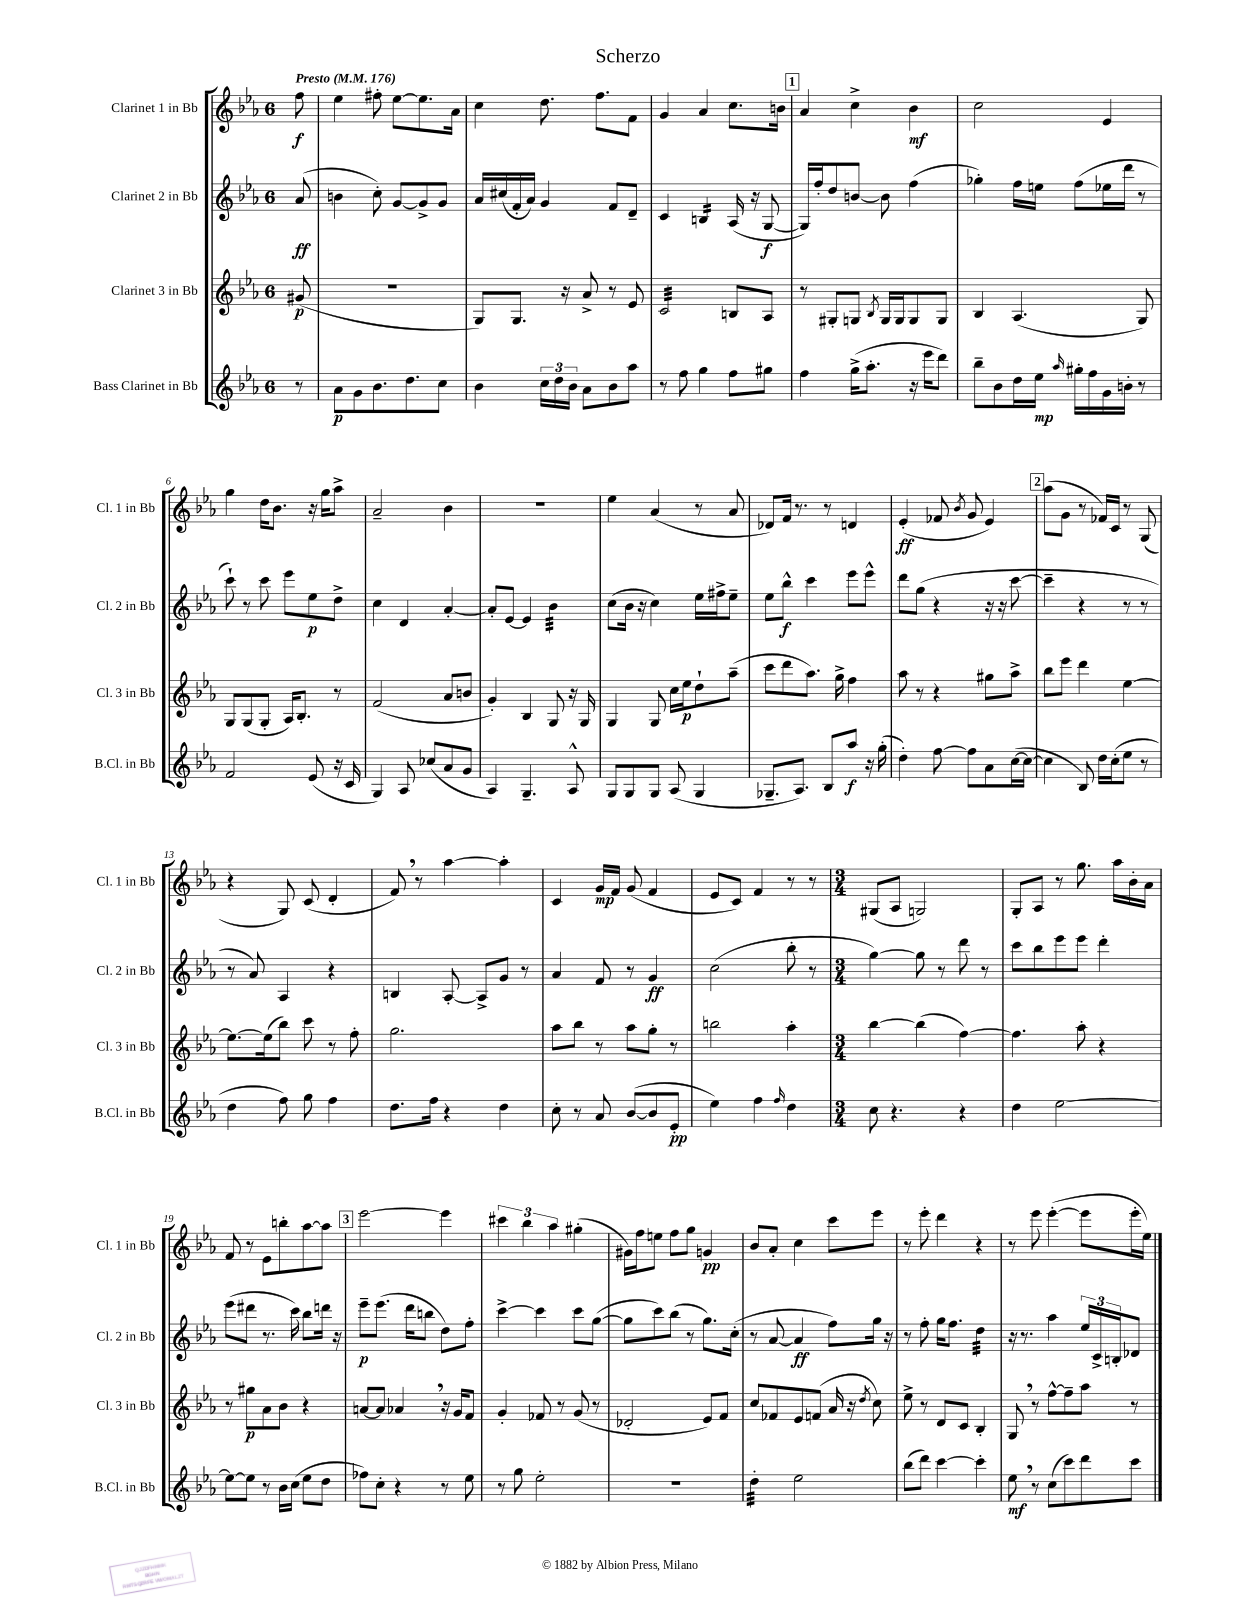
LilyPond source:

\header { title = "Scherzo" }
<<
\new StaffGroup <<
\new Staff = "s0" \with { instrumentName = "Clarinet 1 in Bb" shortInstrumentName = "Cl. 1 in Bb" } {
    \clef treble \key ees \major \once \override Staff.TimeSignature.style = #'single-digit \time 6/8 \partial 8 \tempo "Presto" 4 = 176
    f''8\f |
    ees''4 fis''8-. ees''8~ ees''8. aes'16 |
    c''4 d''8. f''8. f'8 |
    g'4 aes'4 c''8. b'16 |
    \mark \markup { \box "1" } aes'4 c''4-> bes'4\mf |
    c''2 ees'4 |
    g''4 d''16 bes'8. r16 g''16 aes''8-> |
    aes'2-- bes'4 |
    R2. |
    ees''4 aes'4( r8 aes'8 |
    des'8) f'16 r8. r8 d'4 |
    ees'4-.\ff( fes'8 \acciaccatura { bes'8 } g'8 ees'4) |
    \mark \markup { \box "2" } aes''8( g'8 r8 fes'16) c'16 r8 g8( |
    r4 g8) c'8( d'4-. |
    f'8) \breathe r8 aes''4~ aes''4-. |
    c'4 g'16\mp f'16 g'8( f'4 |
    ees'8 c'8) f'4 r8 r8 |
    \numericTimeSignature \time 3/4 gis8( aes8 g2) |
    g8-. aes8 r8 g''8. aes''16 bes'16-. aes'16 |
    f'8 r8 ees'8 b''8-. aes''8~ aes''8 |
    \mark \markup { \box "3" } ees'''2~ ees'''4 |
    \tuplet 3/2 { cis'''4 bes''4 aes''4 } gis''4-.( |
    gis'16) f''16 e''8 f''8 g''8 g'4\pp |
    bes'8 aes'8-. c''4 c'''8 ees'''8 |
    r8 ees'''8-. d'''4 r4 |
    r8 ees'''8 ees'''4~-.( ees'''8 ees'''16-. ees''16) \bar "|." |
}
\new Staff = "s1" \with { instrumentName = "Clarinet 2 in Bb" shortInstrumentName = "Cl. 2 in Bb" } {
    \clef treble \key ees \major \once \override Staff.TimeSignature.style = #'single-digit \time 6/8 \partial 8
    aes'8\ff( |
    b'4 c''8-.) g'8~ g'8-> g'8 |
    aes'16 cis''16( f'16-. aes'16) g'4 f'8 d'8-- |
    c'4 b4:16 aes16( r16 g8~\f |
    \mark \markup { \box "1" } g16) f''16-. d''8 b'8~ b'8 f''4( |
    ges''4-.) f''16 e''16 f''8( ees''16 d'''16 r8 |
    c'''8-!) r8 c'''8 ees'''8 ees''8\p d''8-> |
    c''4 d'4 aes'4~-. |
    aes'8-. ees'8~ ees'4 bes'4:32 |
    c''8( bes'16 r16 c''4) ees''16 fis''16-> ees''8-- |
    ees''8 bes''8-^\f c'''4 ees'''8 ees'''8-^ |
    d'''8 g''8( r4 r16 r16 c'''8~ |
    \mark \markup { \box "2" } c'''4-- r4 r8 r8 |
    r8 aes'8) aes4 r4 |
    b4 aes8~-. aes8-> g'8 r8 |
    aes'4 f'8 r8 g'4\ff |
    c''2( bes''8-. r8 |
    \numericTimeSignature \time 3/4 g''4~) g''8 r8 d'''8 r8 |
    c'''8 bes''8 ees'''8 ees'''8 d'''4-. |
    ees'''8( dis'''8 r8. c'''16) bes''8 d'''16 r16 |
    \mark \markup { \box "3" } ees'''8--\p ees'''8.( d'''16 b''8 d''8) f''8-. |
    c'''4~-> c'''4 c'''8 g''8~( |
    g''8 c'''8) bes''8( r8 g''8.) c''16-.( |
    r8 aes'8~ aes'4\ff f''8) g''16 r16 |
    r8 f''8-. g''16 f''8. d''4:32 |
    r16 r8. aes''4 \tuplet 3/2 { ees''16 c'16-> b16-. } des'8 \bar "|." |
}
\new Staff = "s2" \with { instrumentName = "Clarinet 3 in Bb" shortInstrumentName = "Cl. 3 in Bb" } {
    \clef treble \key ees \major \once \override Staff.TimeSignature.style = #'single-digit \time 6/8 \partial 8
    gis'8\p( |
    R2. |
    g8) g8. r16 aes'8-> r8 ees'8 |
    c'2:32 b8 aes8 |
    \mark \markup { \box "1" } r8 gis8-. g8 \acciaccatura { bes8 } g16 g16 g8 g8 |
    bes4 aes4.( g8) |
    g8 g8( g8-. aes16) bes8.-. r8 |
    f'2( aes'8 b'8 |
    g'4-.) bes4 g8 r16 g16 |
    g4 g8 c''16 ees''16\p d''8-! aes''8--( |
    c'''8 d'''8 aes''8.) g''16-> f''4 |
    aes''8 r8 r4 gis''8 aes''8-> |
    \mark \markup { \box "2" } bes''8 ees'''8 d'''4 ees''4~ |
    ees''8.~ ees''16( bes''8) c'''8 r8 f''8-. |
    g''2. |
    aes''8 bes''8 r8 aes''8 g''8-. r8 |
    b''2 aes''4-. |
    \numericTimeSignature \time 3/4 bes''4~ bes''4( f''4~) |
    f''4. aes''8-. r4 |
    r8 gis''8\p aes'8 bes'8 r4 |
    \mark \markup { \box "3" } a'8~ a'8 aes'4 \breathe r16 g'16 f'8 |
    g'4-. fes'8 r8 g'8( r8 |
    des'2-. ees'8) f'8 |
    c''8 fes'8 ees'8 f'8( aes'16 r16 \acciaccatura { d''8 } c''8) |
    ees''8-> r8 d'8 c'8 bes4-. |
    g8 \breathe r8 f''8~-^ f''8-- aes''8 r8 \bar "|." |
}
\new Staff = "s3" \with { instrumentName = "Bass Clarinet in Bb" shortInstrumentName = "B.Cl. in Bb" } {
    \clef treble \key ees \major \once \override Staff.TimeSignature.style = #'single-digit \time 6/8 \partial 8
    r8 |
    aes'8\p g'8 bes'8. d''8. c''8 |
    bes'4 \tuplet 3/2 { c''16 d''16 bes'16 } aes'8 bes'8 aes''8 |
    r8 f''8 g''4 f''8 gis''8 |
    \mark \markup { \box "1" } f''4 g''16->( aes''8.-. r16 ees'''16 d'''8) |
    bes''8-- bes'8 d''16 ees''16\mp \grace { aes''16 } gis''16-. f''16 g'16 b'16-. r8 |
    f'2 ees'8( r16 c'16 |
    g4) aes8 ces''8( aes'8 g'8 |
    aes4) g4.-- aes8-^ |
    g8 g8 g8 aes8( g4 |
    ges8.-- aes8.) bes8 aes''8\f r16 g''16-.( |
    d''4-.) f''8~ f''8 aes'8 c''16~( c''16~ |
    \mark \markup { \box "2" } c''4 bes8) d''16 c''16-.( ees''8 r8 |
    d''4 f''8) g''8 f''4 |
    d''8. f''16 r4 d''4 |
    c''8-. r8 aes'8 bes'8~( bes'8 ees'8-.\pp |
    ees''4) f''4 \grace { f''16 } d''4 |
    \numericTimeSignature \time 3/4 c''8 r4. r4 |
    d''4 ees''2~ |
    ees''8~ ees''8 r8 bes'16 c''16( ees''8 d''8 |
    \mark \markup { \box "3" } fes''8) c''8-. r4 r8 ees''8 |
    r8 g''8 ees''2-. |
    r2. |
    d''4:32-. ees''2 |
    bes''8( d'''8) c'''4~ c'''4-. |
    ees''8\mf \breathe r8 c''8( c'''8) d'''8 c'''8 \bar "|." |
}
>>
>>
